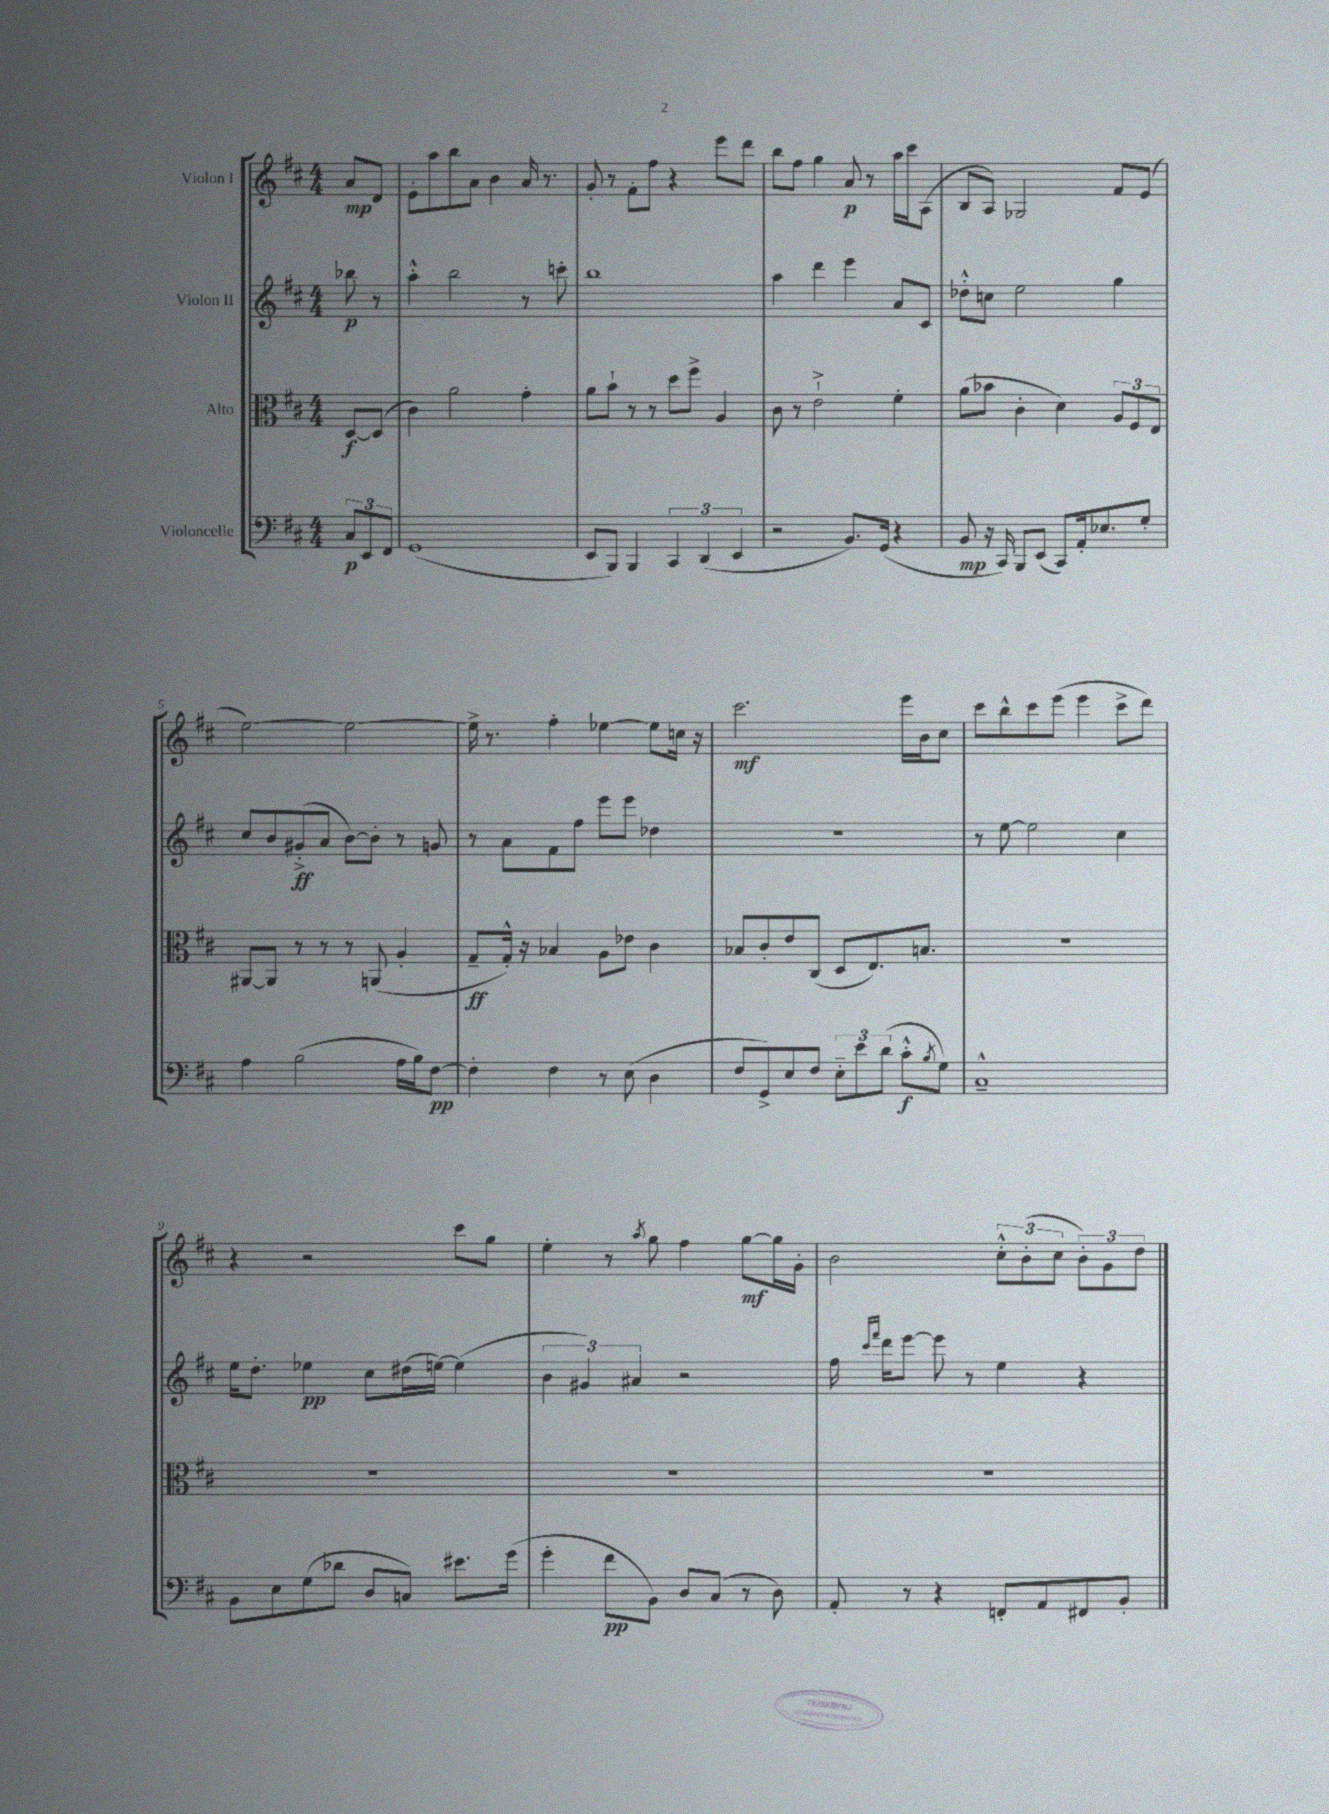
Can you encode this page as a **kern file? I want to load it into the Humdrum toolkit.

**kern	**dynam	**kern	**dynam	**kern	**dynam	**kern	**dynam
*part4	*part4	*part3	*part3	*part2	*part2	*part1	*part1
*staff4	*staff4	*staff3	*staff3	*staff2	*staff2	*staff1	*staff1
*I"Violoncelle	*	*I"Alto	*	*I"Violon II	*	*I"Violon I	*
*clefF4	*	*clefC3	*	*clefG2	*	*clefG2	*
*k[f#c#]	*	*k[f#c#]	*	*k[f#c#]	*	*k[f#c#]	*
*M4/4	*	*M4/4	*	*M4/4	*	*M4/4	*
=	=	=	=	=	=	=	=
12C#/L	p	[8D/L	f	8bb-X\	p	8a/L	mp
12EE/	.	.	.	.	.	.	.
.	.	(8D/J]	.	8r	.	8d/J	.
12FF#/J	.	.	.	.	.	.	.
=1	=1	=1	=1	=1	=1	=1	=1
(1GG	.	4c#\)	.	4aa'^^\	.	8e'\L	.
.	.	.	.	.	.	8aa\	.
.	.	2a\	.	2bb\	.	8bb\	.
.	.	.	.	.	.	8a\J	.
.	.	.	.	.	.	4b\	.
.	.	4g'\	.	8r	.	16a/	.
.	.	.	.	.	.	8.r	.
.	.	.	.	8cccn'\	.	.	.
=2	=2	=2	=2	=2	=2	=2	=2
8EE/L	.	8a\L	.	1bb	.	8g'/	.
8BBB/J)	.	8b`\J	.	.	.	8r	.
4BBB/	.	8r	.	.	.	8f#'\L	.
.	.	8r	.	.	.	8ff#\J	.
6CC#/	.	8dd\L	.	.	.	4r	.
.	.	8ff#^\J	.	.	.	.	.
(6DD/	.	.	.	.	.	.	.
.	.	4A/	.	.	.	8eee\L	.
6EE/	.	.	.	.	.	.	.
.	.	.	.	.	.	8ddd\J	.
=3	=3	=3	=3	=3	=3	=3	=3
2r	.	8c#\	.	4aa\	.	8bb\L	.
.	.	8r	.	.	.	8ff#\J	.
.	.	2e`^\	.	4ddd\	.	4gg\	.
8.BB/L)	.	.	.	4eee\	.	8a/	p
.	.	.	.	.	.	8r	.
(16GG/Jk	.	.	.	.	.	.	.
4r	.	4f#'\	.	8a/L	.	16aa\LL	.
.	.	.	.	.	.	16ccc#\J	.
.	.	.	.	8c#/J	.	(8A\J	.
=4	=4	=4	=4	=4	=4	=4	=4
8BB/	mp	(8a\L	.	8dd-X'^^\L	.	8B/L	.
16r	.	8b-X\J	.	8ccn\J	.	8A/J)	.
16CC#/)	.	.	.	.	.	.	.
8BBB/L	.	4c#'\	.	2ee\	.	2G-X/	.
(8EE/J	.	.	.	.	.	.	.
8CC#/L)	.	4d\)	.	.	.	.	.
16AA'/k	.	.	.	.	.	.	.
8.E-X/	.	.	.	.	.	.	.
.	.	12A/L	.	4gg\	.	8f#/L	.
.	.	12F#/	.	.	.	.	.
8G'/J	.	.	.	.	.	(8e/J	.
.	.	12E/J	.	.	.	.	.
!!LO:LB:g=z
=5	=5	=5	=5	=5	=5	=5	=5
4A\	.	[8AA#X/L	.	8cc#/L	.	[2ee\)	.
.	.	8AA#/J]	.	8b/	.	.	.
(2B\	.	8r	.	(8g#X'^/	ff	.	.
.	.	8r	.	8a/J	.	.	.
.	.	8r	.	[8b\L)	.	2ee\_	.
.	.	(8AAn/	.	8b'\J]	.	.	.
16A\LL	.	4A'/	.	8r	.	.	.
16B\J)	.	.	.	.	.	.	.
[8F#\J	pp	.	.	8gn/	.	.	.
=6	=6	=6	=6	=6	=6	=6	=6
4F#'\]	.	8G~/L	ff	8r	.	16ee^\]	.
.	.	.	.	.	.	8.r	.
.	.	16G'^^/Jk)	.	8a\L	.	.	.
.	.	16r	.	.	.	.	.
4F#\	.	4B-X/	.	8f#\	.	4ff#'\	.
.	.	.	.	8ff#\J	.	.	.
8r	.	8A\L	.	8eee\L	.	[4ee-X\	.
(8E\	.	8e-X\J	.	8eee\J	.	.	.
4D\	.	4c#\	.	4dd-X\	.	8ee-\L]	.
.	.	.	.	.	.	16ccn\Jk	.
.	.	.	.	.	.	16r	.
=7	=7	=7	=7	=7	=7	=7	=7
8F#/L	.	8B-X/L	.	1r	.	2.ccc#\	mf
8GG^/)	.	8c#'/	.	.	.	.	.
8E/	.	8e/	.	.	.	.	.
8F#/J	.	(8C#/J	.	.	.	.	.
12E\L	.	8D/L	.	.	.	.	.
12e\	.	.	.	.	.	.	.
.	.	8.E/)	.	.	.	.	.
(12d\J	.	.	.	.	.	.	.
8c#'^^\L	f	.	.	.	.	16eee\LL	.
.	.	8.Bn/J	.	.	.	16b\J	.
8qB/	.	.	.	.	.	.	.
8G\J)	.	.	.	.	.	8cc#\J	.
=8	=8	=8	=8	=8	=8	=8	=8
1C#~^^	.	1r	.	8r	.	8ccc#\L	.
.	.	.	.	[8ee\	.	8bb^^\	.
.	.	.	.	2ee\]	.	8ccc#\	.
.	.	.	.	.	.	(8eee\J	.
.	.	.	.	.	.	4eee\	.
.	.	.	.	4cc#\	.	8ccc#^\L	.
.	.	.	.	.	.	8ddd\J)	.
!!LO:LB:g=z
=9	=9	=9	=9	=9	=9	=9	=9
8BB\L	.	1r	.	16ee\KL	.	4r	.
.	.	.	.	8.dd'\J	.	.	.
8E\	.	.	.	.	.	.	.
(8G\	.	.	.	4ee-X\	pp	2r	.
8d-X\J	.	.	.	.	.	.	.
8D/L	.	.	.	8cc#\L	.	.	.
8Cn/J)	.	.	.	(16dd#X\L	.	.	.
.	.	.	.	[16een\JJ)	.	.	.
8.e#X\L	.	.	.	(4ee\]	.	8ccc#\L	.
.	.	.	.	.	.	8gg\J	.
(16g\Jk	.	.	.	.	.	.	.
=10	=10	=10	=10	=10	=10	=10	=10
4g'\	.	1r	.	6b\	.	4ee'\	.
.	.	.	.	6g#X/)	.	.	.
8f#\L	pp	.	.	.	.	8r	.
.	.	.	.	6a#X/	.	.	.
.	.	.	.	.	.	8qaa/	.
8BB\J)	.	.	.	.	.	8gg\	.
8D/L	.	.	.	2r	.	4ff#\	.
(8C#/J	.	.	.	.	.	.	.
8r	.	.	.	.	.	[8gg\L	mf
8D\)	.	.	.	.	.	16gg\L]	.
.	.	.	.	.	.	16g'\JJ	.
=11	=11	=11	=11	=11	=11	=11	=11
8AA'/	.	1r	.	16ff#\	.	2b\	.
.	.	.	.	16qqccc#/LL	.	.	.
.	.	.	.	16qqfff#/JJ	.	.	.
.	.	.	.	16ddd\KL	.	.	.
8r	.	.	.	[8eee\J	.	.	.
4r	.	.	.	8eee\]	.	.	.
.	.	.	.	8r	.	.	.
8FFn'/L	.	.	.	4ee\	.	12cc#'^^\L	.
.	.	.	.	.	.	(12b'\	.
8AA/	.	.	.	.	.	.	.
.	.	.	.	.	.	12cc#\J	.
8FF#X/	.	.	.	4r	.	12b'\L)	.
.	.	.	.	.	.	12g\	.
8BB'/J	.	.	.	.	.	.	.
.	.	.	.	.	.	12dd\J	.
==	==	==	==	==	==	==	==
*-	*-	*-	*-	*-	*-	*-	*-
